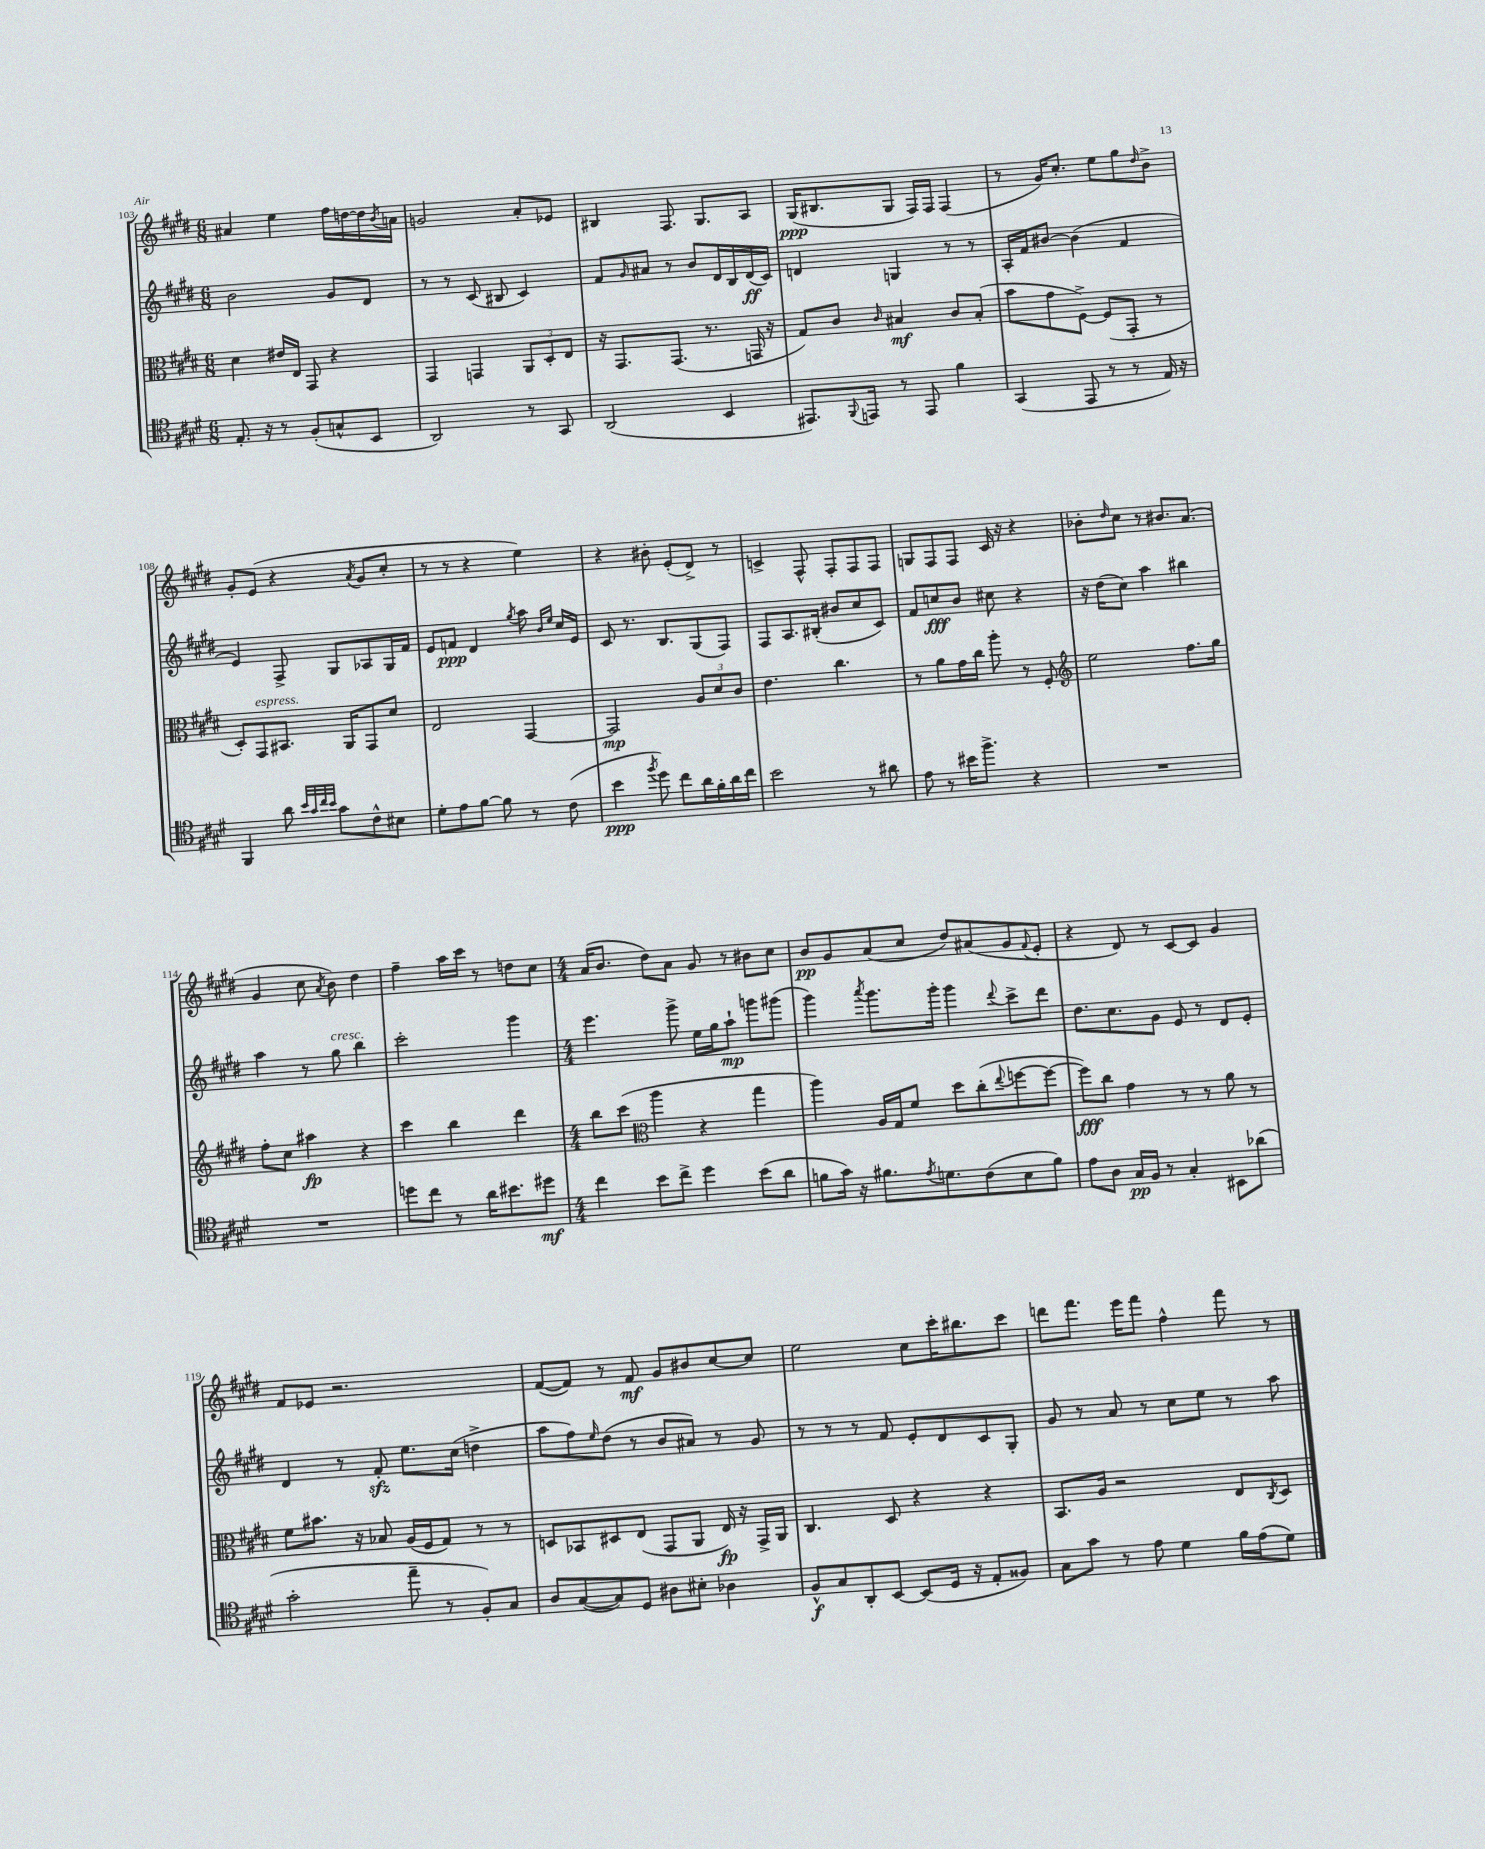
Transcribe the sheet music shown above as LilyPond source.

<<
\new StaffGroup <<
\new Staff = "s0" {
    \clef treble \key e \major \numericTimeSignature \time 6/8
    ais'4 e''4 fis''16 d''16~ d''16 \acciaccatura { b'8 } a'16 |
    g'2 a'8-. ees'8 |
    bis4 fis8. gis8. a8 |
    gis16\ppp( bis8. gis8 fis16) fis16 fis4( |
    r8 gis'16) cis''8.-. e''8 gis''8 \grace { dis''16 } b'8-> |
    gis'8-. e'8( r4 \acciaccatura { a'8 } gis'8 cis''8-. |
    r8 r8 r4 e''4) |
    r4 bis'8-. e'8-.( dis'8->) r8 |
    c'4-> fis8-^ fis8-. fis8 fis8 |
    g8 fis8 fis8 cis'16 r16 r4 |
    bes'8-. \grace { dis''16 } cis''8 r8 bis'8. a'8.( |
    gis'4 cis''8 \acciaccatura { a'8 } b'8) dis''4 |
    fis''4-- a''16 cis'''16 r8 d''8 cis''8 |
    \numericTimeSignature \time 4/4 a'16( b'8. dis''8) a'8 gis'8 r8 bis'8 cis''8 |
    b'8\pp gis'8 a'8( cis''8 dis''8) ais'8( gis'8 \appoggiatura { fis'8 } e'8-. |
    r4 dis'8) r8 cis'8~ cis'8 gis'4 |
    fis'8 ees'8 r2. |
    fis'8~( fis'8) r8 fis'8\mf gis'8 bis'8 cis''8~ cis''8 |
    e''2 cis''8 cis'''16-. bis''8. cis'''8 |
    d'''8 fis'''8. e'''16 fis'''8 fis''4-^ fis'''8 r8 \bar "|." |
}
\new Staff = "s1" {
    \clef treble \key e \major \numericTimeSignature \time 6/8
    b'2 gis'8 dis'8 |
    r8 r8 cis'8( bis8 cis'4) |
    fis'8 \grace { gis'16 } ais'8 r8 b'8 dis'16 b16 dis'16\ff( cis'16) |
    d'4 g4 r8 r8 |
    a16-. fis'16 bis'8~ bis'4( fis'4 |
    e'4) fis8-> gis8 aes8 gis16 fis'16 |
    e'8 f'8\ppp dis'4 \acciaccatura { gis''8 } a''8 \grace { b'16 e''16 } cis''16 e'16 |
    cis'8 r8. b8. gis8( fis8) |
    fis8 a8. bis16-.( bis'8 cis''8 cis'8) |
    fis'8 c''8\fff b'8 cis''8 r4 |
    r16 dis''16( cis''8) a''4 bis''4 |
    a''4 r8 gis''8^\markup { \italic "cresc." } b''4 |
    cis'''2-. gis'''4 |
    \numericTimeSignature \time 4/4 e'''4. gis'''8-> e''16 gis''16 a''8-!\mp g'''8 gis'''8( |
    gis'''4) \acciaccatura { a'''8 } gis'''8. gis'''16-. gis'''4 \appoggiatura { dis'''8 } cis'''8-> dis'''8 |
    dis''8. cis''8. gis'8 e'8 r8 dis'8 e'8-. |
    dis'4 r8 fis'8-.\sfz e''8. cis''16( d''4-> |
    a''8 fis''8) \grace { e''16 } dis''8( r8 b'8 ais'8) r8 gis'8 |
    r8 r8 r8 fis'8 e'8-. dis'8 cis'8 gis8-. |
    gis'8 r8 a'8 r8 cis''8 e''8 r8 a''8 \bar "|." |
}
\new Staff = "s2" {
    \clef alto \key e \major \numericTimeSignature \time 6/8
    dis'4 eis'16 e16 gis,8 r4 |
    gis,4 g,4 \tuplet 3/2 { a,8 dis8-. e8 } |
    r16 gis,8. gis,8.( r8. g,16 r16 |
    gis8) cis'8 \grace { cis'16 } bis4\mf cis'8 bis8-.( |
    b'8 gis'8 fis8~->) fis8( gis,8-. r8 |
    dis8-.) gis,8^\markup { \italic "espress." } bis,8. a,16 gis,8 dis'8 |
    e2 gis,4~ |
    gis,2\mp \tuplet 3/2 { a8 dis'8 cis'8 } |
    e'4. cis''4. |
    r8 a'8 gis'16 cis''16 a''8-. r8 fis8-. |
    \clef treble e''2 fis''8. gis''16 |
    fis''8-. cis''8 ais''4\fp r4 |
    cis'''4 b''4 dis'''4 |
    \numericTimeSignature \time 4/4 b''8 cis'''8( \clef alto a''4 r4 gis''4 |
    a''4) a16 gis16 fis'8 dis''8 cis''8-.( \appoggiatura { e''8 } f''8~ f''8~ |
    f''8\fff) cis''8 gis'4 r8 r8 a'8 r8 |
    fis'8 bis'8. r16 bes8 a16( fis16 gis8) r8 r8 |
    d8 bes,8 dis8 e8( gis,8 a,8 e16\fp) r16 gis,16-> a,16 |
    cis4. dis8 r4 r4 |
    b,8. a16 r2 e8 \acciaccatura { cis8 } dis8 \bar "|." |
}
\new Staff = "s3" {
    \clef tenor \key e \major \numericTimeSignature \time 6/8
    e8.-. r16 r8 fis8-.( g8-^ b,8 |
    a,2) r8 gis,8 |
    a,2( b,4 |
    eis,8.) \appoggiatura { fis,8 } e,16 r8 e,8 fis'4 |
    gis,4( e,8 r8 r8 e16) r16 |
    fis,4 a'8 \grace { b'32 gis'32 cis''32 b'32 } gis'8 cis'8-^ bis8 |
    dis'8-. e'8 fis'8~ fis'8 r8 cis'8( |
    b'4\ppp \acciaccatura { fis''8 } dis''8) cis''8 a'16 fis'16-. a'16 cis''16 |
    b'2 r8 ais'8 |
    e'8 r8 bis'16 fis''8.-> r4 |
    R2. |
    R2. |
    d''8 cis''8 r8 a'16 bis'8. dis''8\mf |
    \numericTimeSignature \time 4/4 cis''4 b'8 cis''8-> dis''4 b'8( a'8 |
    f'8 gis'16) r16 fis'8. \acciaccatura { e'8 } d'8. cis'8( b8 fis'8) |
    e'8 a8 gis16\pp fis16 r8 gis4-. bis,8 aes'8( |
    gis'2-. e''8-- r8 fis8-.) gis8 |
    a8 gis8~( gis8) dis8 ais8 bis8-. aes4 |
    fis8-^\f gis8 a,8-. b,8~ b,8( dis16 r16 e8-. fisis8) |
    gis8 gis'8 r8 e'8 dis'4 fis'16 e'16( dis'8) \bar "|." |
}
>>
>>
\layout { \context { \Score currentBarNumber = #103 } }
